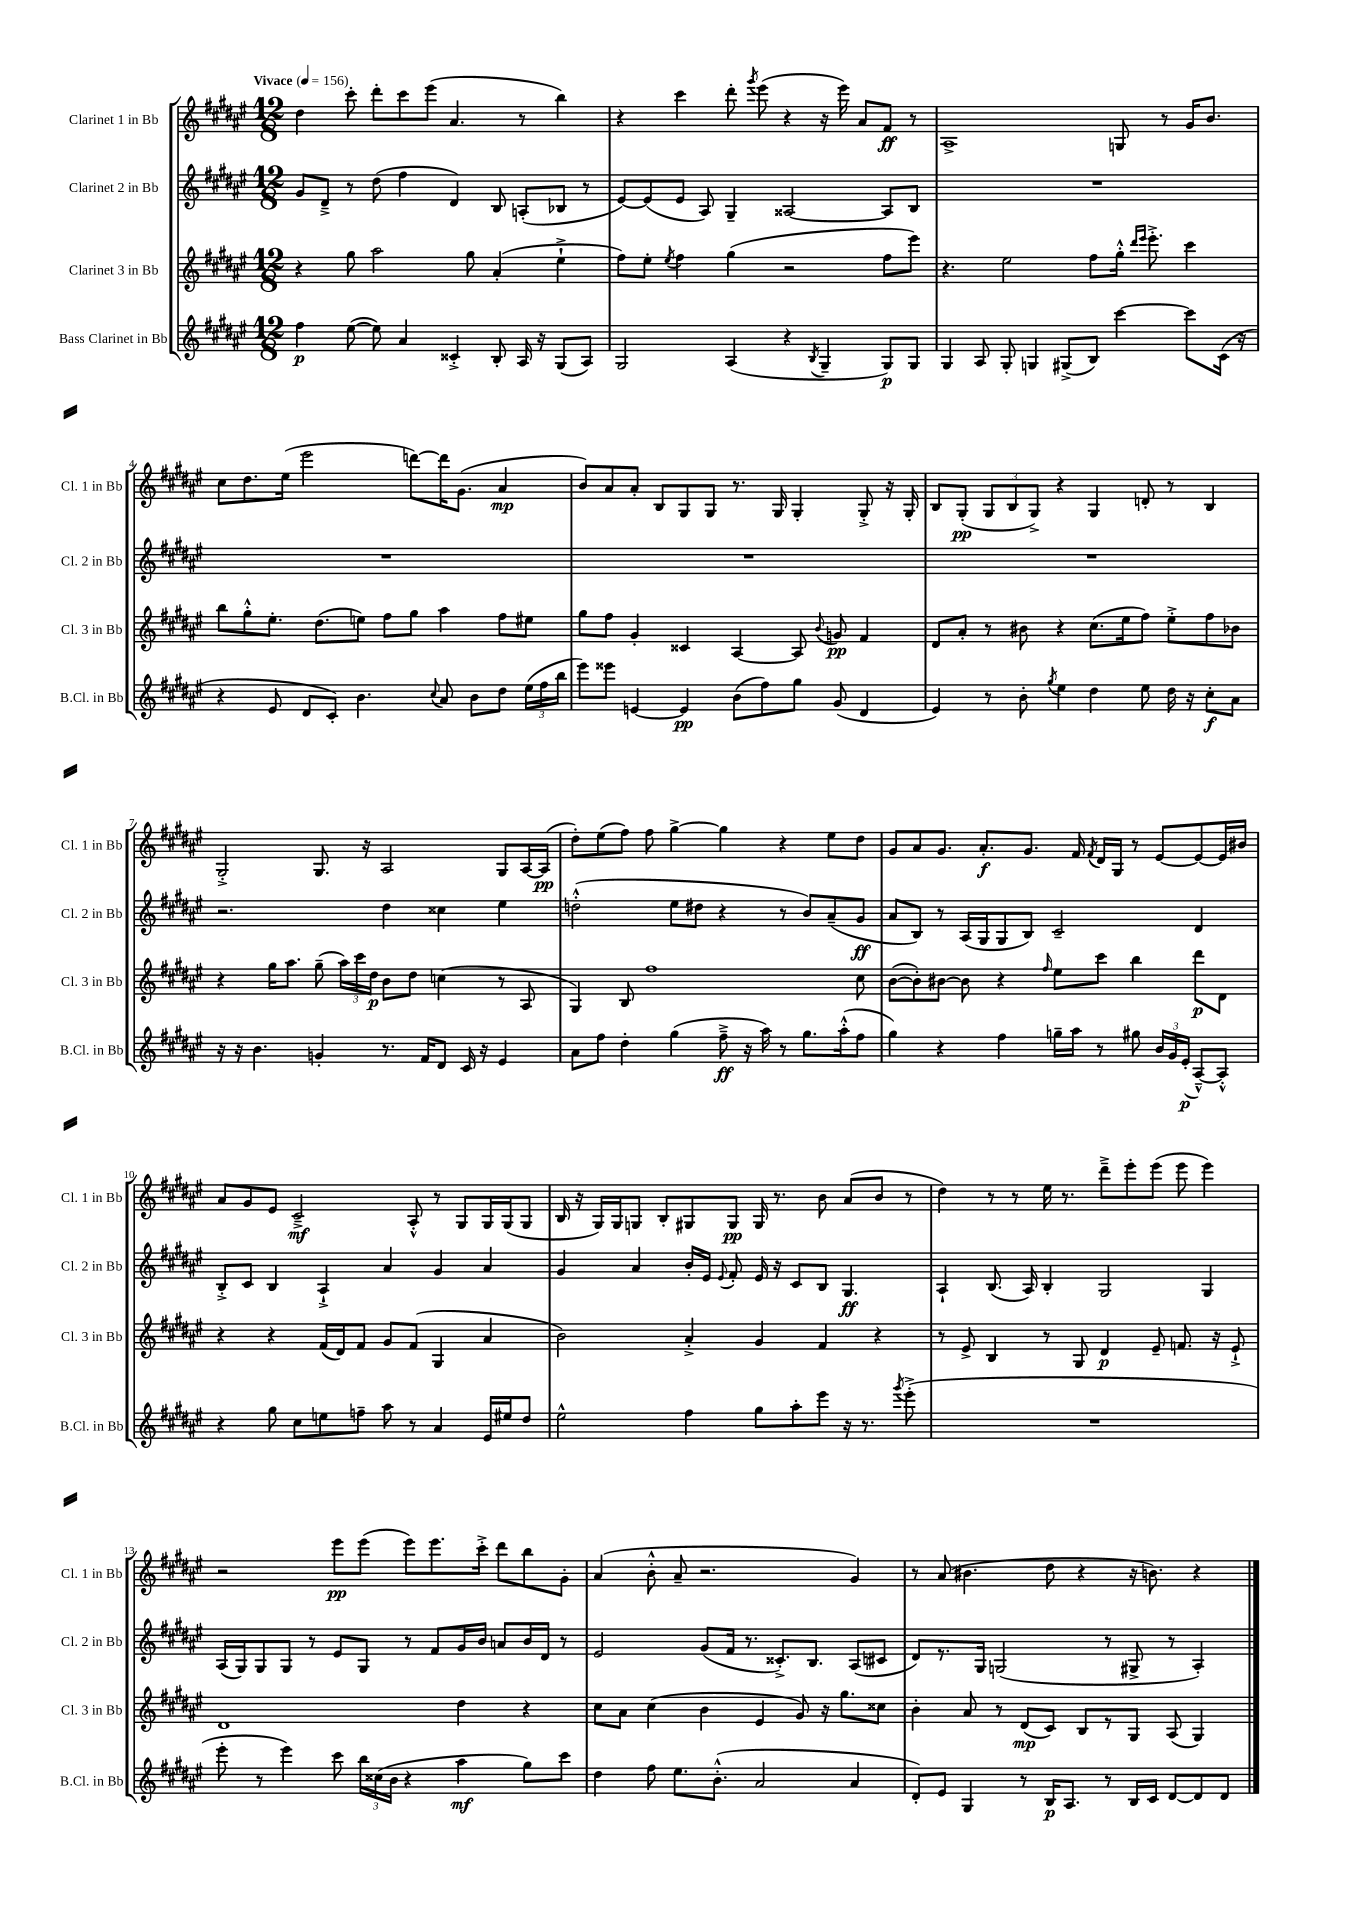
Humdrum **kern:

**kern	**dynam	**kern	**dynam	**kern	**dynam	**kern	**dynam
*part4	*part4	*part3	*part3	*part2	*part2	*part1	*part1
*staff4	*staff4	*staff3	*staff3	*staff2	*staff2	*staff1	*staff1
*I"Bass Clarinet in Bb	*	*I"Clarinet 3 in Bb	*	*I"Clarinet 2 in Bb	*	*I"Clarinet 1 in Bb	*
*I'B.Cl. in Bb	*	*I'Cl. 3 in Bb	*	*I'Cl. 2 in Bb	*	*I'Cl. 1 in Bb	*
*clefG2	*	*clefG2	*	*clefG2	*	*clefG2	*
*k[f#c#g#d#a#e#]	*	*k[f#c#g#d#a#e#]	*	*k[f#c#g#d#a#e#]	*	*k[f#c#g#d#a#e#]	*
*M12/8	*	*M12/8	*	*M12/8	*	*M12/8	*
*MM156	*	*MM156	*	*MM156	*	*MM156	*
=1	=1	=1	=1	=1	=1	=1	=1
!	!	!	!	!	!	!LO:TX:a:B:t=Vivace	!
4ff#\	p	4r	.	8g#/L	.	4dd#\	.
.	.	.	.	8d#~^/J	.	.	.
([8ee#\	.	8gg#\	.	8r	.	8ccc#'\	.
8ee#\])	.	2aa#\	.	(8dd#\	.	8ddd#'\L	.
4a#/	.	.	.	4ff#\	.	8ccc#\	.
.	.	.	.	.	.	(8eee#\J	.
4c##X'^/	.	.	.	4d#/)	.	4.a#/	.
.	.	8gg#\	.	.	.	.	.
8B'/	.	(4a#'/	.	8B/	.	.	.
16A#/	.	.	.	(8An'/L	.	8r	.
16r	.	.	.	.	.	.	.
(8G#/L	.	4ee#`^\	.	8B-X/J	.	4bb\)	.
8A#/J)	.	.	.	8r	.	.	.
=2	=2	=2	=2	=2	=2	=2	=2
2G#/	.	8ff#\L)	.	[8e#/L)	.	4r	.
.	.	8ee#'\J	.	(8e#/]	.	.	.
.	.	8qee#/	.	.	.	.	.
.	.	4ff#\	.	8e#/J	.	4ccc#\	.
.	.	.	.	8A#/)	.	.	.
(4A#/	.	(4gg#\	.	4G#~/	.	8ddd#'\	.
.	.	.	.	.	.	8qggg#/	.
.	.	.	.	.	.	(8eee#\	.
4r	.	2r	.	[2A##X/	.	4r	.
8qB/	.	.	.	.	.	.	.
4G#~/	.	.	.	.	.	16r	.
.	.	.	.	.	.	16eee#\)	.
.	.	.	.	.	.	8a#/L	.
8G#/L)	p	8ff#\L	.	8A##/L]	.	8f#/J	ff
8G#/J	.	8eee#\J)	.	8B/J	.	8r	.
=3	=3	=3	=3	=3	=3	=3	=3
4G#/	.	4.r	.	1.r	.	1A#^	.
8A#/	.	.	.	.	.	.	.
8G#'/	.	2ee#\	.	.	.	.	.
4Gn/	.	.	.	.	.	.	.
(8G#X^/L	.	.	.	.	.	.	.
8B/J)	.	8ff#\L	.	.	.	.	.
[4ccc#\	.	16gg#'^^\Jk	.	.	.	8Gn/	.
.	.	16qqddd#/LL	.	.	.	.	.
.	.	16qqeee#/JJ	.	.	.	.	.
.	.	8.eee#'^\	.	.	.	.	.
.	.	.	.	.	.	8r	.
8ccc#\L]	.	4ccc#\	.	.	.	16g#/KL	.
.	.	.	.	.	.	8.b/J	.
(16c#\Jk	.	.	.	.	.	.	.
16r	.	.	.	.	.	.	.
!!LO:LB:g=z
=4	=4	=4	=4	=4	=4	=4	=4
4r	.	8bb\L	.	1.r	.	8cc#\L	.
.	.	8gg#'^^\	.	.	.	8.dd#\	.
8e#/	.	8.ee#'\J	.	.	.	.	.
.	.	.	.	.	.	(16ee#\Jk	.
8d#/L	.	.	.	.	.	2eee#\	.
.	.	(8.dd#\L	.	.	.	.	.
8c#'/J)	.	.	.	.	.	.	.
4.b\	.	8een\J)	.	.	.	.	.
.	.	8ff#\L	.	.	.	.	.
.	.	8gg#\J	.	.	.	[8dddn\L)	.
8qqcc#/	.	.	.	.	.	.	.
8a#/	.	4aa#\	.	.	.	16ddd\K]	.
.	.	.	.	.	.	(8.g#\J	.
8b\L	.	.	.	.	.	.	.
8dd#\J	.	8ff#\L	.	.	.	4a#/	mp
(24ee#\LL	.	8ee#X\J	.	.	.	.	.
24ff#\	.	.	.	.	.	.	.
24bb\JJ	.	.	.	.	.	.	.
=5	=5	=5	=5	=5	=5	=5	=5
8eee#\L)	.	8gg#\L	.	1.r	.	8b/L)	.
8eee##X\J	.	8ff#\J	.	.	.	8a#/	.
[4en/	.	4g#'/	.	.	.	8a#'/J	.
.	.	.	.	.	.	8B/L	.
4e/]	pp	4c##X/	.	.	.	8G#/	.
.	.	.	.	.	.	8G#/J	.
(8b\L	.	[4A#/	.	.	.	8.r	.
8ff#\)	.	.	.	.	.	.	.
.	.	.	.	.	.	16G#/	.
8gg#\J	.	8A#/]	.	.	.	4G#'/	.
.	.	8qqb/	.	.	.	.	.
(8g#/	.	8gn/	pp	.	.	.	.
4d#/	.	4f#/	.	.	.	8G#'^/	.
.	.	.	.	.	.	16r	.
.	.	.	.	.	.	16G#'/	.
=6	=6	=6	=6	=6	=6	=6	=6
4e#/)	.	8d#/L	.	1.r	.	8B/L	.
.	.	8a#'/J	.	.	.	(8G#'/J	pp
8r	.	8r	.	.	.	12G#/L	.
.	.	.	.	.	.	12B/	.
8b'\	.	8b#X\	.	.	.	.	.
.	.	.	.	.	.	12G#^/J)	.
8qgg#/	.	.	.	.	.	.	.
4ee#\	.	4r	.	.	.	4r	.
4dd#\	.	(8.cc#\L	.	.	.	4G#/	.
.	.	16ee#\k	.	.	.	.	.
8ee#\	.	8ff#\J)	.	.	.	8dn'/	.
16dd#\	.	8ee#'^\L	.	.	.	8r	.
16r	.	.	.	.	.	.	.
8cc#'\L	f	8ff#\	.	.	.	4B/	.
8a#\J	.	8b-X\J	.	.	.	.	.
!!LO:LB:g=z
=7	=7	=7	=7	=7	=7	=7	=7
16r	.	4r	.	2.r	.	2G#'^/	.
16r	.	.	.	.	.	.	.
4.b\	.	.	.	.	.	.	.
.	.	16gg#\KL	.	.	.	.	.
.	.	8.aa#\J	.	.	.	.	.
4gn'/	.	(8gg#~\	.	.	.	8.G#/	.
.	.	24aa#\LL)	.	.	.	.	.
.	.	24ccc#\	.	.	.	.	.
.	.	.	.	.	.	16r	.
.	.	24dd#\JJ	p	.	.	.	.
8.r	.	8b\L	.	4dd#\	.	2A#/	.
.	.	8dd#\J	.	.	.	.	.
16f#/KL	.	.	.	.	.	.	.
8d#/J	.	(4ccn\	.	4cc##X\	.	.	.
16c#/	.	.	.	.	.	.	.
16r	.	.	.	.	.	.	.
4e#/	.	8r	.	4ee#\	.	8G#/L	.
.	.	8A#/	.	.	.	[16A#/L	.
.	.	.	.	.	.	(16A#/JJ]	pp
=8	=8	=8	=8	=8	=8	=8	=8
8a#\L	.	4G#/)	.	(2ddn'^^\	.	8dd#'\L)	.
8ff#\J	.	.	.	.	.	(8ee#\	.
4dd#'\	.	8B/	.	.	.	8ff#\J)	.
.	.	1ff#	.	.	.	8ff#\	.
(4gg#\	.	.	.	8ee#\L	.	[4gg#^\	.
.	.	.	.	8dd#X\J	.	.	.
8ff#~^\	ff	.	.	4r	.	4gg#\]	.
16r	.	.	.	.	.	.	.
16aa#\)	.	.	.	.	.	.	.
8r	.	.	.	8r	.	4r	.
8.gg#\L	.	.	.	8b/L)	.	.	.
.	.	.	.	(8a#~/	.	8ee#\L	.
(16aa#'^^\k	.	.	.	.	.	.	.
8ff#\J	.	8cc#\	.	8g#/J	ff	8dd#\J	.
=9	=9	=9	=9	=9	=9	=9	=9
4gg#\)	.	([8b\L	.	8a#/L	.	8g#/L	.
.	.	8b'\])	.	8B/J)	.	8a#/	.
4r	.	[8b#X\J	.	8r	.	8.g#/J	.
.	.	8b#\]	.	(16A#/LL	.	.	.
.	.	.	.	16G#/J	.	8.a#'/L	f
4ff#\	.	4r	.	8G#/	.	.	.
.	.	.	.	8B/J)	.	8.g#/J	.
.	.	16qqff#/	.	.	.	.	.
16ggn~\LL	.	8ee#\L	.	2c#~/	.	.	.
16aa#\JJ	.	.	.	.	.	16f#/	.
.	.	.	.	.	.	8qf#/	.
8r	.	8ccc#\J	.	.	.	16d#/LL	.
.	.	.	.	.	.	16G#/JJ	.
8gg#X\	.	4bb\	.	.	.	8r	.
24b/LL	.	.	.	.	.	[8e#/L	.
24g#/	.	.	.	.	.	.	.
(24e#'/JJ	p	.	.	.	.	.	.
[8A#~^^/L)	.	8ddd#\L	p	4d#/	.	8e#/_	.
8A#'^^/J]	.	8d#\J	.	.	.	16e#/L]	.
.	.	.	.	.	.	16b#X/JJ	.
!!LO:LB:g=z
=10	=10	=10	=10	=10	=10	=10	=10
4r	.	4r	.	8B'^/L	.	8a#/L	.
.	.	.	.	8c#/J	.	8g#/	.
8gg#\	.	4r	.	4B/	.	8e#/J	.
8cc#\L	.	.	.	.	.	2c#~^/	mf
8een\	.	(16f#/LL	.	4A#`^/	.	.	.
.	.	16d#/J)	.	.	.	.	.
8ffn~\J	.	8f#/J	.	.	.	.	.
8aa#\	.	8g#/L	.	4a#/	.	.	.
8r	.	(8f#/J	.	.	.	8A#'^^/	.
4a#/	.	4G#/	.	4g#/	.	8r	.
.	.	.	.	.	.	8G#/L	.
16e#/LL	.	4a#/	.	4a#/	.	16G#/L	.
16ee#X/J	.	.	.	.	.	(16G#/J	.
8dd#/J	.	.	.	.	.	8G#/J	.
=11	=11	=11	=11	=11	=11	=11	=11
2ee#^^\	.	2b\)	.	4g#/	.	16B/	.
.	.	.	.	.	.	16r	.
.	.	.	.	.	.	16G#/LL)	.
.	.	.	.	.	.	16G#/J	.
.	.	.	.	4a#/	.	8Gn/J	.
.	.	.	.	.	.	8B'/L	.
4ff#\	.	4a#'^/	.	16b'/LL	.	8G#X/	.
.	.	.	.	16e#/JJ	.	.	.
.	.	.	.	8qqe#/	.	.	.
.	.	.	.	8f#'/	.	8G#/J	pp
8gg#\L	.	4g#/	.	16e#/	.	16G#/	.
.	.	.	.	16r	.	8.r	.
8aa#'\	.	.	.	8c#/L	.	.	.
8eee#\J	.	4f#/	.	8B/J	.	8b\	.
16r	.	.	.	4.G#/	ff	(8a#/L	.
8.r	.	.	.	.	.	.	.
.	.	4r	.	.	.	8b/J	.
8qggg#/	.	.	.	.	.	.	.
(8eee#'^\	.	.	.	.	.	8r	.
=12	=12	=12	=12	=12	=12	=12	=12
1.r	.	8r	.	4A#`/	.	4dd#\)	.
.	.	8e#^/	.	.	.	.	.
.	.	4B/	.	(8.B/	.	8r	.
.	.	.	.	.	.	8r	.
.	.	.	.	16A#/)	.	.	.
.	.	8r	.	4B'/	.	16ee#\	.
.	.	.	.	.	.	8.r	.
.	.	8G#/	.	.	.	.	.
.	.	4d#/	p	2G#/	.	8ddd#~^\L	.
.	.	.	.	.	.	8eee#'\	.
.	.	8e#~/	.	.	.	(8eee#\J	.
.	.	8.fn/	.	.	.	8eee#\	.
.	.	.	.	4G#/	.	4eee#\)	.
.	.	16r	.	.	.	.	.
.	.	8e#`^/	.	.	.	.	.
!!LO:LB:g=z
=13	=13	=13	=13	=13	=13	=13	=13
8eee#'\	.	1d#	.	(16A#/LL	.	2r	.
.	.	.	.	16G#/J)	.	.	.
8r	.	.	.	8G#/	.	.	.
4eee#\)	.	.	.	8G#/J	.	.	.
.	.	.	.	8r	.	.	.
8ccc#\	.	.	.	8e#/L	.	8eee#\L	pp
24bb\LL	.	.	.	8G#/J	.	(8eee#\J	.
(24cc##X\	.	.	.	.	.	.	.
24b\JJ	.	.	.	.	.	.	.
4r	.	.	.	8r	.	8eee#\L)	.
.	.	.	.	8f#/L	.	8.eee#\	.
4aa#\	mf	4dd#\	.	16g#/L	.	.	.
.	.	.	.	16b/JJ	.	16ccc#'^\Jk	.
.	.	.	.	8an/L	.	8ddd#\L	.
8gg#\L)	.	4r	.	16b/L	.	8bb\	.
.	.	.	.	16d#/JJ	.	.	.
8ccc#\J	.	.	.	8r	.	8g#'\J	.
=14	=14	=14	=14	=14	=14	=14	=14
4dd#\	.	8cc#\L	.	2e#/	.	(4a#/	.
.	.	8a#\J	.	.	.	.	.
8ff#\	.	(4cc#\	.	.	.	8b'^^\	.
8.ee#\L	.	.	.	.	.	8a#~/	.
.	.	4b\	.	(8g#/L	.	2.r	.
(8.b'^^\J	.	.	.	.	.	.	.
.	.	.	.	16f#/Jk	.	.	.
.	.	.	.	8.r	.	.	.
2a#/	.	4e#/	.	.	.	.	.
.	.	.	.	8.c##X'^/L)	.	.	.
.	.	8g#/)	.	.	.	.	.
.	.	.	.	8.B/J	.	.	.
.	.	16r	.	.	.	.	.
.	.	8.gg#\L	.	.	.	.	.
4a#/	.	.	.	(8A#/L	.	4g#/)	.
.	.	8cc##X\J	.	8c#X/J	.	.	.
=15	=15	=15	=15	=15	=15	=15	=15
8d#'/L)	.	4b'\	.	8d#/L)	.	8r	.
8e#/J	.	.	.	8.r	.	(8a#/	.
4G#/	.	8a#/	.	.	.	4.b#X\	.
.	.	.	.	16G#/Jk	.	.	.
.	.	8r	.	(2Gn/	.	.	.
8r	.	(8d#/L	mp	.	.	.	.
16B/KL	p	8c#/J)	.	.	.	8dd#\	.
8.A#/J	.	.	.	.	.	.	.
.	.	8B/L	.	.	.	4r	.
8r	.	8r	.	8r	.	.	.
16B/LL	.	8G#/J	.	8G#X^/	.	16r	.
16c#/JJ	.	.	.	.	.	8.bn\)	.
[8d#/L	.	(8A#/	.	8r	.	.	.
8d#/]	.	4G#/)	.	4A#'/)	.	4r	.
8d#/J	.	.	.	.	.	.	.
==	==	==	==	==	==	==	==
*-	*-	*-	*-	*-	*-	*-	*-
